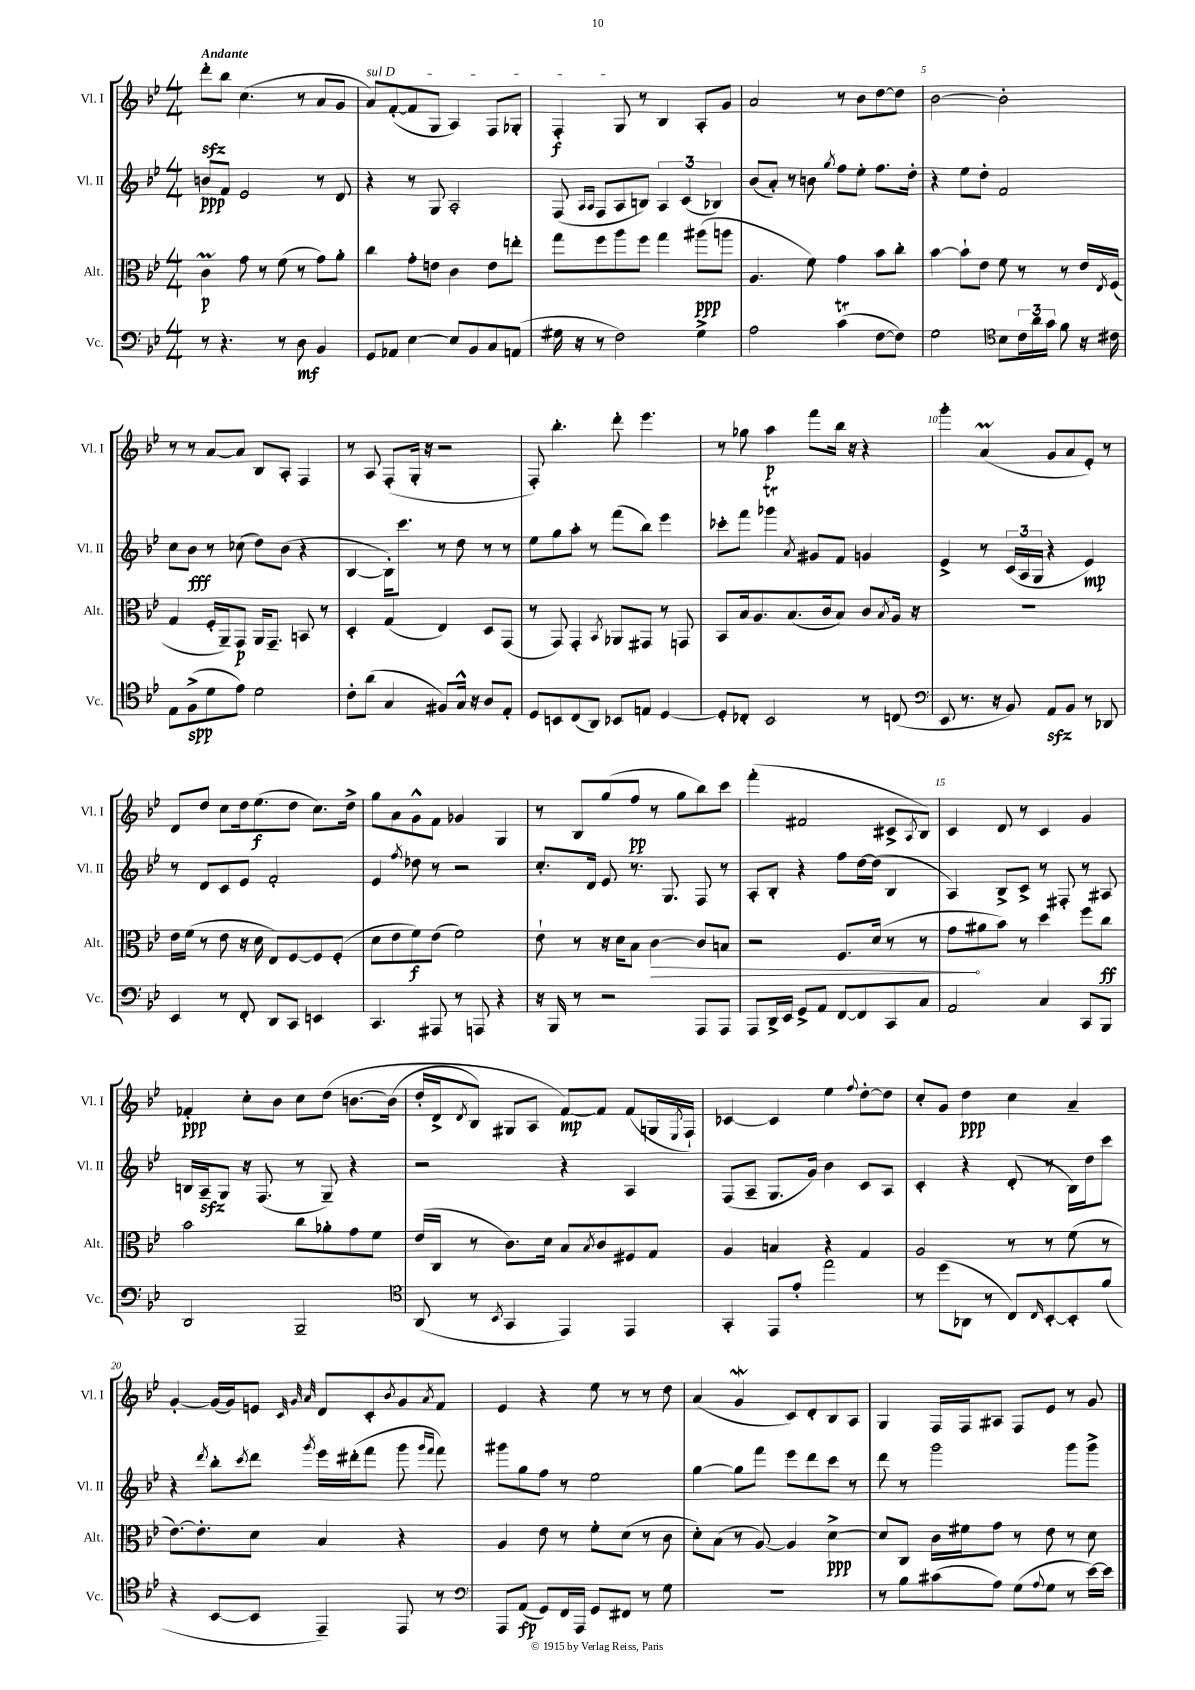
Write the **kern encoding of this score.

**kern	**kern	**kern	**kern
*staff4	*staff3	*staff2	*staff1
*clefF4	*clefC3	*clefG2	*clefG2
*k[b-e-]	*k[b-e-]	*k[b-e-]	*k[b-e-]
*M4/4	*M4/4	*M4/4	*M4/4
8r	4c	8b	8ddd'
4.r	.	8f	8bb-
.	8g	2e-	(4.cc
.	8r	.	.
8r	(8f	.	.
8D	8r	.	8r
4BB-	8g)	8r	8a
.	8a'	8d	8g
=	=	=	=
8GG	4cc	4r	8a)
8AA-	.	.	([8f'
[4E-	8g'	8r	8f]
.	8e	8G	8G
8E-]	4c	2A'	4A)
8BB-	.	.	.
8C	8e	.	8F
(8AA	8ee'	.	8G-'
=	=	=	=
16G#	8gg	(8F	4F'
16r	.	.	.
.	.	16qqA	.
.	.	16qqA	.
8r	8ff	8F	.
2F)	8aa	8A	8G
.	8ff	8B)	8r
.	4gg	6A	4B-
.	.	(6c	.
4G#^	(8aa#	.	8A'
.	.	6B-)	.
.	8aa	.	8g
=	=	=	=
2A	4.A	(8b-	2a
.	.	8a')	.
.	.	8r	.
.	8f)	8b	.
.	.	8qgg	.
(4c	4g	8ff	8r
.	.	8ee-'	8b-
[8F	8b-	8.ff	[8dd
8F])	8cc'	.	8dd]
.	.	16dd'	.
=	=	=	=
2G	[4b-	4r	[2b-
.	8b-`]	8ee-	.
.	8e-	8dd'	.
*clefC4	*	*	*
8B-	8f	2f	2b-']
24c	8r	.	.
24a	.	.	.
24g	.	.	.
8f	8r	.	.
16r	16e-	.	.
.	8qE-	.	.
16c#	(16F	.	.
=	=	=	=
8E-	4G	8cc	8r
(8F^	.	8b-	8r
8d	16F'	8r	[8a
.	16AA~)	.	.
8e-)	8GG	(8cc-	8a]
2d	16AA	8dd)	8B-
.	8.GG~	.	.
.	.	(8b-	8A'
.	8BB	4r	4F
.	8r	.	.
=	=	=	=
8c'	4D'	[4B-	8r
(8a	.	.	8A
4G	(4G	16B-'])	(8F'
.	.	8.ccc	.
.	.	.	16G'
.	.	.	16r
8F#)	4E-)	8r	2r
16G^^	.	8dd	.
16r	.	.	.
8A	8D	8r	.
8E-'	(8GG	8r	.
=	=	=	=
8D	8r	8ee-	8F')
8BB	8GG)	8gg	4.bb-'
(8C	4GG'	8aa'	.
8AA)	.	8r	.
.	8qBB-	.	.
8BB-	8AA-	(8fff	8ddd'
8E	8GG#	8bb-)	4.eee-
[4D	8r	4eee-	.
.	8GG	.	.
=	=	=	=
8D']	8BB-	8ccc-'	8r
8C-'	16B-	8fff	8gg-
.	8.A	.	.
2BB-	.	4ggg-	4aa
.	(8.B-	.	.
.	.	8qa	.
.	.	8g#	8fff
.	16c	.	.
.	8B-)	8f	16bb-
.	.	.	16r
8r	8c	4g	4r
.	8qB-	.	.
(8C	16A	.	.
.	16r	.	.
=	=	=	=
*clefF4	*	*	*
8EE-	1r	4e-^	4ggg'
8.r	.	.	.
.	.	8r	(4a
16r	.	.	.
8BB-)	.	(24c	.
.	.	24A	.
.	.	24G	.
8AA	.	4r	8g
8BB-	.	.	8a
8r	.	4e-)	8e-')
8DD-	.	.	8r
=	=	=	=
4EE-	16e-	8r	8d
.	(16f	.	.
.	8r	8d	8dd
8r	8e-	8c	8cc
8FF'	16r	8e-	16dd
.	16d	.	(8.ee-
8DD	8E-)	2f'	.
8CC	[8F	.	8dd
4EE	8F]	.	8.cc)
.	(8F'	.	.
.	.	.	16dd^
=	=	=	=
4.CC	8d	4e-	8gg
.	8e-	.	8a
.	.	8qff	.
.	8f)	8dd-	8g^^
8AAA#	(8e-	8r	8f
8r	2f)	2r	4g-
8AAA	.	.	.
4r	.	.	4G
=	=	=	=
16r	8e-`	8.cc'	8r
16BBB-	.	.	.
8r	8r	.	8B-
.	.	16d	.
2r	16r	8e-	(8gg
.	16d	.	.
.	8B-	8.r	8ff
.	[4c	.	8r
.	.	8.G	.
.	.	.	8gg
8AAA	8c]	8F	8bb-)
8AAA	8B	8r	8ccc
=	=	=	=
8AAA	2r	8A'	(4fff'
16DD^	.	8B-'	.
16EE-	.	.	.
8GG^	.	4r	2f#
8AA	.	.	.
[8FF	8.F	8ff	.
8FF]	.	[16dd	.
.	(16d	(16dd]	.
8CC	8r	4B-	8c#^
.	.	.	8qA
8C	8r	.	8B-)
=	=	=	=
2AA	8g	4A)	4c
.	8a#	.	.
.	8b-)	8B-^	8d
.	8r	8c^	8r
4C	4dd	8r	4c
.	.	8F#'	.
8CC	8ff	8r	4g
8BBB-	8cc	8A#	.
=	=	=	=
2DD	2b-	16B	4f-'
.	.	16A~	.
.	.	8G	.
.	.	16r	8cc'
.	.	(8.F	.
.	.	.	8b-
2BBB-~	8cc	8r	8cc
.	8a-'	8G~)	&(8dd
.	8g	4r	[8.b
.	8f	.	.
.	.	.	(16b]
=	=	=	=
*clefC4	*	*	*
(8AA	(16e-	2r	16dd'
.	16C	.	16d^
.	.	.	8qd
8r	8r	.	8B-)
8qBB-	.	.	.
4GG	8.c)	.	8G#
.	.	.	8A
.	16d	.	.
4EE-)	8B-	4r	[8f&)
.	8qB-	.	.
.	8c	.	8f]
4EE-	8F#	4A	(8f
.	8G	.	16G
.	.	.	8qE-
.	.	.	16F`)
=	=	=	=
4GG'	4A	(8F	[4c-
.	.	8A~	.
8EE-	4B	8.G	4c-]
8e-'	.	.	.
.	.	16g)	.
2ee-	4r	4b-	4ee-
.	.	.	8qqff
.	4G	8c	[8dd'
.	.	8A	8dd]
=	=	=	=
8r	2A	4c'	8cc'
(8dd	.	.	8g
8AA-	.	4r	4dd
8r	.	.	.
8C)	8r	(8d'	4cc
16qqC	.	.	.
[8BB-'	8r	8r	.
8BB-']	(8f	16B-)	4a~
.	.	16dd	.
(8f	8r	8ccc	.
=	=	=	=
4r	[8.e-)	4r	[4g'
.	8.e-']	.	.
.	.	8qddd	.
[8BB-	.	8bb-'	(16g]
.	.	.	16g)
.	.	8qccc	.
8BB-]	8d	8ddd	8e
.	.	.	32qqc
.	.	.	32qqg
.	.	8qggg	32qqa
4EE-~)	4B-	16eee-	8d
.	.	(16ddd#'	.
.	.	8fff	8c'
.	.	.	8qb-
8EE-	4r	8ggg	8g
.	.	16qqggg	.
.	.	16qqfff	8qa
8r	.	8fff)	8f
=	=	=	=
*clefF4	*	*	*
8AAA	4A	8ggg#	4e-
(8AA	.	8gg	.
8GG)	8e-	8ff	4r
16FF	8r	8r	.
16AAA	.	.	.
8GG	8f'	2ee-	8ee-
8FF#	(8d	.	8r
8r	8r	.	8r
8G	8c	.	8dd
=	=	=	=
1r	8d')	[4gg	(4a
.	(8B-	.	.
.	8r	8gg]	4g
.	[8A)	8fff	.
.	4A]	8eee-	8c)
.	.	8ddd	8d'
.	[4d^	8ccc	8B-
.	.	8r	8A
=	=	=	=
8r	8d]	8ddd	4G
8B-	8C	8r	.
(8c#	16c	2ggg	16F
.	16f#	.	16F
8A)	8g	.	8A#
(8G	8r	.	8F
8qqA	.	.	.
8G	8e-	.	8e-
8r	8r	8ggg	8r
[16e-)	8d	8ggg^	8g
16e-]	.	.	.
==	==	==	==
*-	*-	*-	*-
